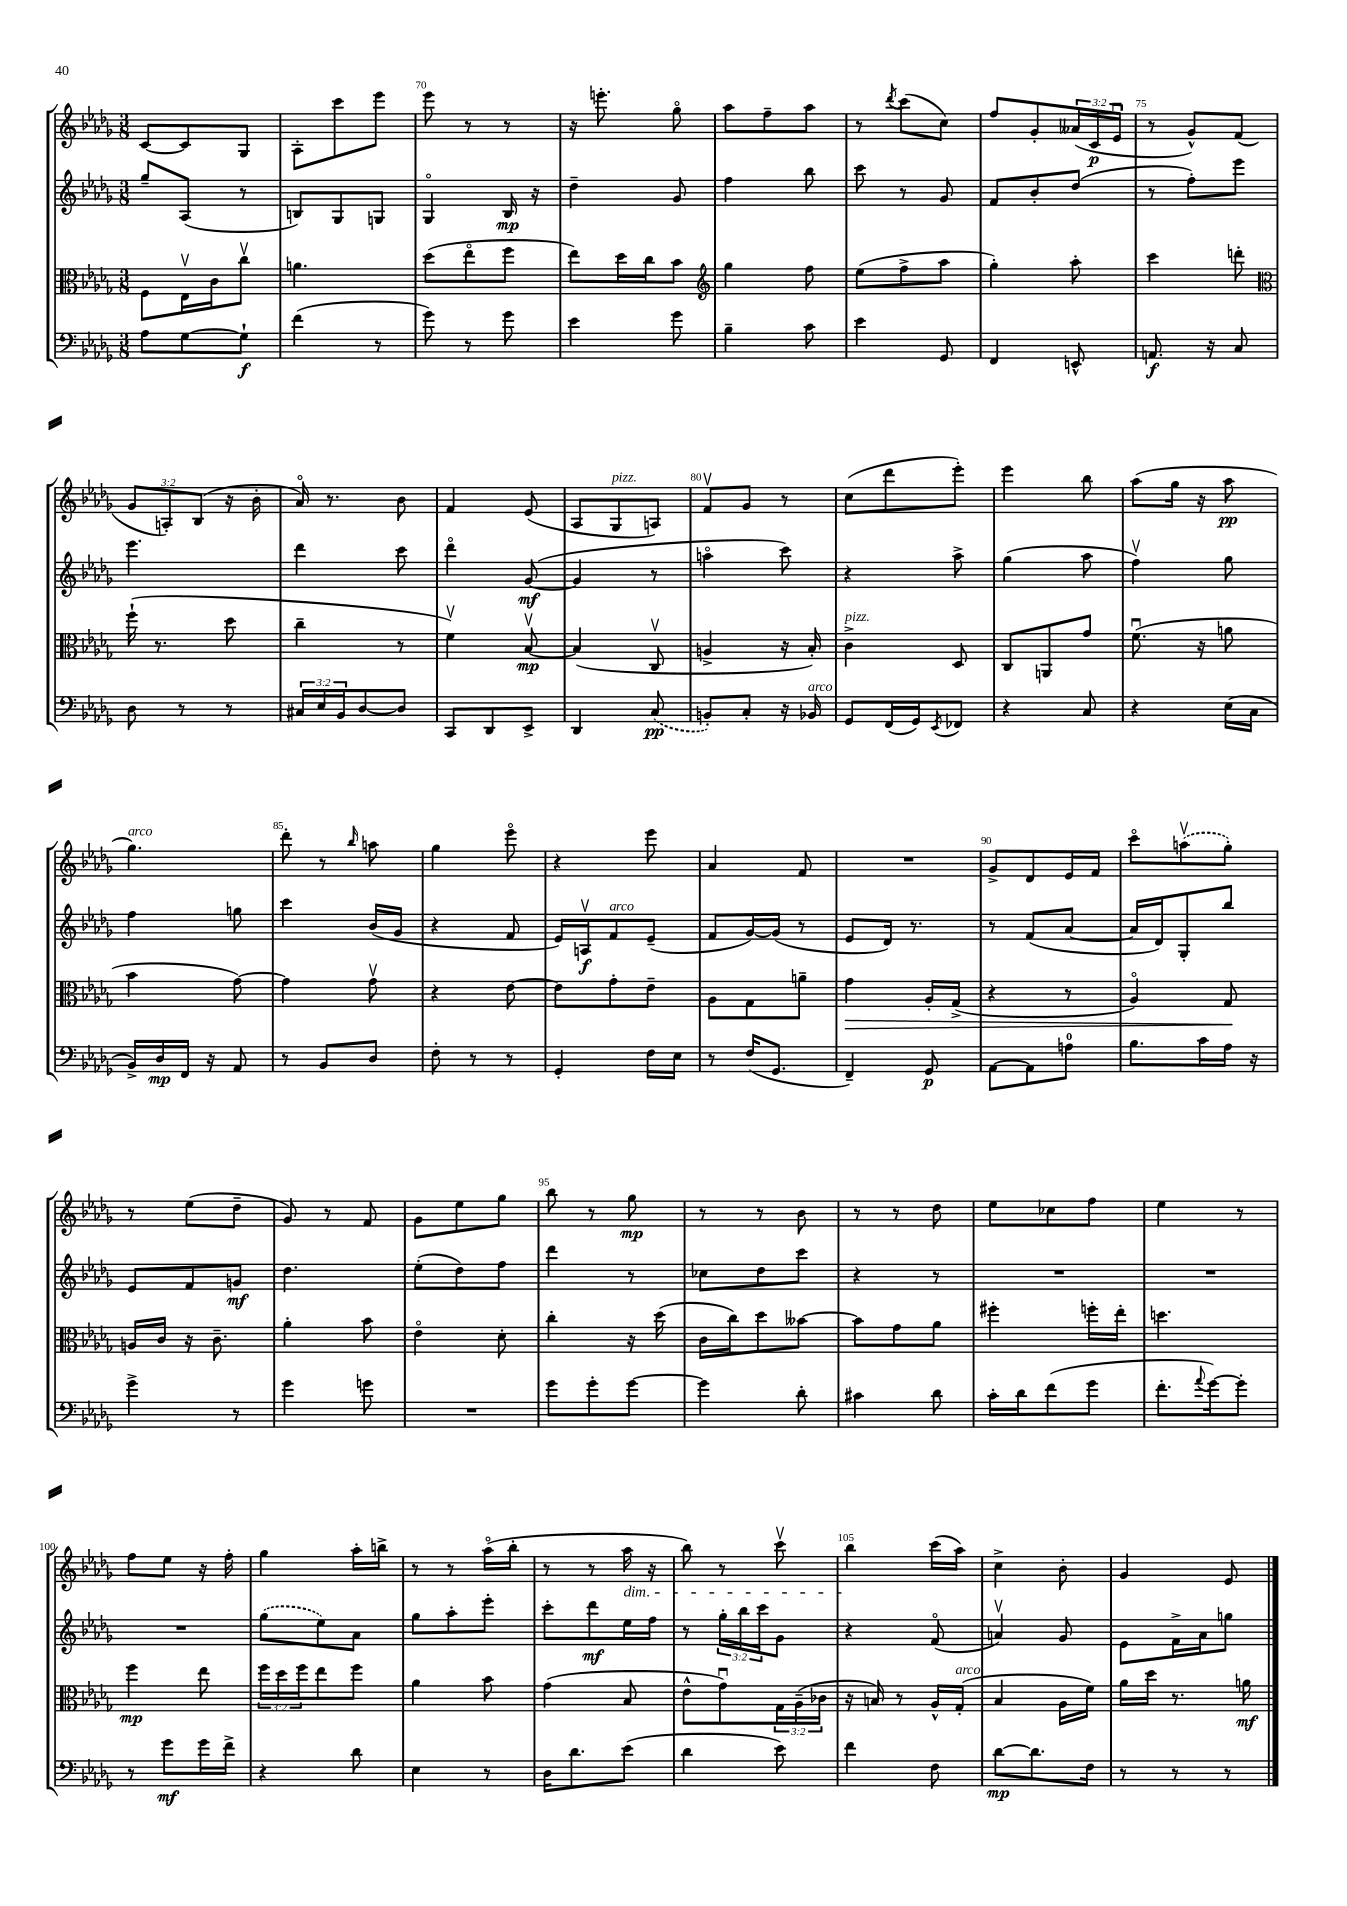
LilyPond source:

<<
\new StaffGroup <<
\new Staff = "s0" {
    \clef treble \key des \major \numericTimeSignature \time 3/8 \override Staff.TupletNumber.text = #tuplet-number::calc-fraction-text
    c'8~ c'8 ges8 |
    aes8-. c'''8 ees'''8 |
    ees'''8 r8 r8 |
    r16 e'''8.-. ges''8\flageolet |
    aes''8 f''8-- aes''8 |
    r8 \acciaccatura { des'''8 } c'''8( c''8) |
    f''8 ges'8-. \tuplet 3/2 { aeses'16( c'16\p ees'16\downbow } |
    r8 ges'8-^) f'8( |
    \tuplet 3/2 { ges'8 a8-.) bes8( } r16 bes'16-. |
    aes'16\flageolet) r8. bes'8 |
    f'4 ees'8( |
    aes8 ges8^\markup { \italic "pizz." } a8) |
    f'8\upbow ges'8 r8 |
    c''8( des'''8 ees'''8-.) |
    ees'''4 bes''8 |
    aes''8( ges''16 r16 aes''8\pp |
    ges''4.^\markup { \italic "arco" }) |
    des'''8-. r8 \grace { bes''16 } a''8 |
    ges''4 ees'''8\flageolet |
    r4 ees'''8 |
    aes'4 f'8 |
    R4. |
    ges'8-> des'8 ees'16 f'16 |
    c'''8\flageolet \once \slurDashed a''8\upbow( ges''8-.) |
    r8 ees''8( des''8-- |
    ges'8) r8 f'8 |
    ges'8 ees''8 ges''8 |
    bes''8 r8 ges''8\mp |
    r8 r8 bes'8 |
    r8 r8 des''8 |
    ees''8 ces''8 f''8 |
    ees''4 r8 |
    f''8 ees''8 r16 f''16-. |
    ges''4 aes''16-. b''16-> |
    r8 r8 aes''16\flageolet( bes''16-. |
    r8 r8 aes''16\dim r16 |
    bes''8) r8 c'''8\upbow |
    bes''4\! c'''16( aes''16) |
    c''4-> bes'8-. |
    ges'4 ees'8 \bar "|." |
}
\new Staff = "s1" {
    \clef treble \key des \major \numericTimeSignature \time 3/8 \override Staff.TupletNumber.text = #tuplet-number::calc-fraction-text
    ges''8-- aes8( r8 |
    b8) ges8 g8 |
    ges4\flageolet bes16\mp r16 |
    des''4-- ges'8 |
    f''4 bes''8 |
    c'''8 r8 ges'8 |
    f'8 bes'8-. des''8( |
    r8 f''8-.) ees'''8 |
    ees'''4. |
    des'''4 c'''8 |
    des'''4\flageolet ges'8~\mf( |
    ges'4 r8 |
    a''4\flageolet c'''8) |
    r4 aes''8-> |
    ges''4( aes''8 |
    f''4\upbow) ges''8 |
    f''4 g''8 |
    c'''4 bes'16( ges'16 |
    r4 f'8 |
    ees'16) a16\upbow\f f'8^\markup { \italic "arco" } ees'8--( |
    f'8 ges'16~) ges'16( r8 |
    ees'8 des'16) r8. |
    r8 f'8( aes'8~ |
    aes'16 des'16) ges8-. bes''8 |
    ees'8 f'8 g'8\mf |
    des''4. |
    ees''8-.( des''8) f''8 |
    des'''4 r8 |
    ces''8 des''8 c'''8 |
    r4 r8 |
    R4. |
    R4. |
    R4. |
    \once \slurDashed ges''8( ees''8) aes'8 |
    ges''8 aes''8-. ees'''8-. |
    c'''8-. des'''8\mf ees''16 f''16 |
    r8 \tuplet 3/2 { ges''16-. bes''16 c'''16 } ges'8 |
    r4 f'8\flageolet( |
    a'4\upbow) ges'8 |
    ees'8 f'16-> aes'16 g''8 \bar "|." |
}
\new Staff = "s2" {
    \clef alto \key des \major \numericTimeSignature \time 3/8 \override Staff.TupletNumber.text = #tuplet-number::calc-fraction-text
    f8 ees16\upbow c'16 c''8\upbow |
    a'4. |
    des''8( ees''8\flageolet f''8 |
    ees''8) des''16 c''16 bes'8 |
    \clef treble ges''4 f''8 |
    ees''8( f''8-> aes''8 |
    ges''4-.) aes''8-. |
    c'''4 d'''8-. |
    \clef alto f''16-!( r8. des''8 |
    c''4-- r8 |
    f'4\upbow) bes8~\upbow\mp |
    bes4( c8\upbow |
    a4-> r16 bes16-.) |
    c'4->^\markup { \italic "pizz." } des8 |
    c8 a,8 ges'8 |
    f'8.\downbow( r16 a'8 |
    bes'4 ges'8~) |
    ges'4 ges'8\upbow |
    r4 ees'8~ |
    ees'8 ges'8-. ees'8-- |
    aes8 ges8 a'8-- |
    ges'4\> aes16-. ges16->( |
    r4 r8 |
    aes4\flageolet) ges8\! |
    a16 c'16 r16 c'8.-- |
    aes'4-. bes'8 |
    ees'4\flageolet des'8-. |
    c''4-. r16 des''16( |
    c'16 c''16) des''8 beses'8~ |
    beses'8 ges'8 aes'8 |
    fis''4-. f''16-. ees''16-. |
    d''4. |
    f''4\mp ees''8 |
    \tuplet 3/2 { f''16 des''16 f''16 } ees''8 f''8 |
    aes'4 bes'8 |
    ges'4( bes8 |
    ees'8-^ ges'8\downbow) \tuplet 3/2 { ges16 aes16--( ces'16 } |
    r16 b16) r8 aes16-^ ges16-.^\markup { \italic "arco" }( |
    bes4 aes16 f'16) |
    aes'16 des''16 r8. a'16\mf \bar "|." |
}
\new Staff = "s3" {
    \clef bass \key des \major \numericTimeSignature \time 3/8 \override Staff.TupletNumber.text = #tuplet-number::calc-fraction-text
    aes8 ges8~ ges8-!\f |
    f'4( r8 |
    ges'8) r8 ges'8 |
    ees'4 ges'8 |
    bes4-- c'8 |
    ees'4 ges,8 |
    f,4 e,8-^ |
    a,8.\f r16 c8 |
    des8 r8 r8 |
    \tuplet 3/2 { cis16 ees16 bes,16 } des8~ des8 |
    c,8 des,8 ees,8-> |
    des,4 \once \slurDashed c8\pp( |
    b,8-.) c8-. r16 bes,16^\markup { \italic "arco" } |
    ges,8 f,16( ges,16) \acciaccatura { ees,8 } fes,8 |
    r4 c8 |
    r4 ees16( c16 |
    bes,16->) des16\mp f,16 r16 aes,8 |
    r8 bes,8 des8 |
    f8-. r8 r8 |
    ges,4-. f16 ees16 |
    r8 f16( ges,8. |
    f,4--) ges,8\p |
    aes,8~ aes,8 a8-0 |
    bes8. c'16 aes16 r16 |
    ges'4-> r8 |
    ges'4 g'8 |
    R4. |
    ges'8 ges'8-. ges'8~ |
    ges'4 des'8-. |
    cis'4 des'8 |
    c'16-. des'16 f'8( ges'8 |
    f'8.-. \appoggiatura { aes'8 } ges'16~) ges'8-. |
    r8 ges'8\mf ges'16 f'16-> |
    r4 des'8 |
    ees4 r8 |
    des16 des'8. ees'8( |
    des'4 ees'8) |
    f'4 f8 |
    des'8~\mp des'8. f16 |
    r8 r8 r8 \bar "|." |
}
>>
>>
\layout { \context { \Score currentBarNumber = #68 \override BarNumber.break-visibility = ##(#f #t #t) barNumberVisibility = #(every-nth-bar-number-visible 5) } }
